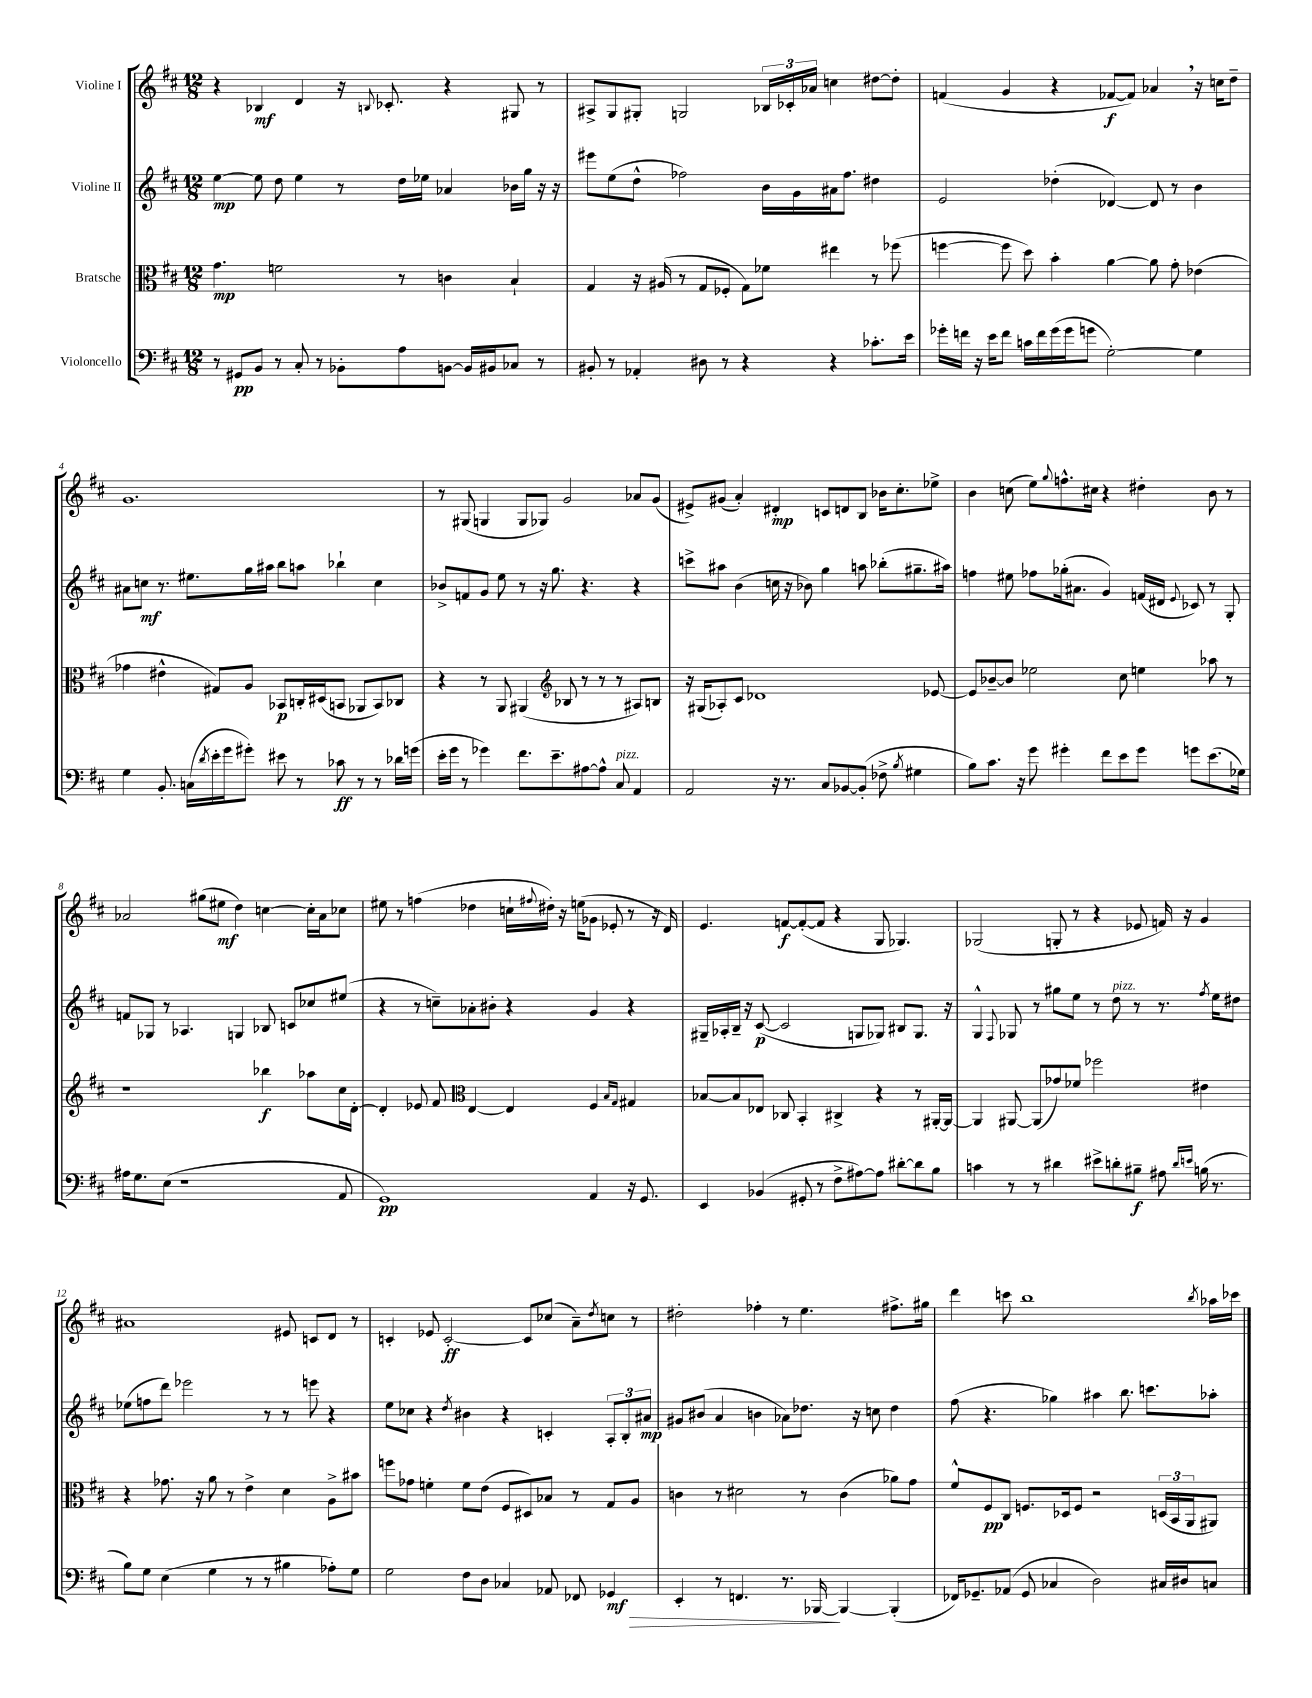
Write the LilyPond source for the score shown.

<<
\new StaffGroup <<
\new Staff = "s0" \with { instrumentName = "Violine I" } {
    \clef treble \key d \major \numericTimeSignature \time 12/8
    r4 bes4\mf d'4 r16 \appoggiatura { b8 } ces'8.-. r4 gis8 r8 |
    ais8-> g8 gis8-. g2 \tuplet 3/2 { bes16 ces'16-. aes'16 } c''4 dis''8~ dis''8-. |
    f'4( g'4 r4 fes'8~\f fes'8) aes'4 \breathe r16 c''16 d''8-- |
    g'1. |
    r8 gis8( g4 g8 ges8) g'2 aes'8 g'8( |
    eis'8->) gis'8( a'4-.) dis'4-.\mp c'8 d'8 b8 bes'16 cis''8.-. ees''8-> |
    b'4 c''8( e''8) \appoggiatura { g''8 } f''8.-^ cis''16 r4 dis''4-. b'8 r8 |
    aes'2 gis''8( eis''8\mf d''4) c''4~ c''16-. aes'16 ces''8 |
    eis''8 r8 f''4( des''4 c''16-! \appoggiatura { fis''8 } dis''16-.) r16 e''16( ges'8 ees'8-. r8 r16 d'16) |
    e'4. f'8~\f f'8~-.( f'8 r4 g8 ges4.) |
    ges2( g8-. r8 r4 ees'8 f'16) r16 g'4 |
    ais'1 eis'8 c'8 d'8 r8 |
    c'4-. ees'8 c'2~-.\ff c'8 ces''8( a'8--) \acciaccatura { d''8 } c''8 r8 |
    dis''2-. fes''4-. r8 e''4. fis''8.-> gis''16 |
    d'''4 c'''8 b''1 \acciaccatura { b''8 } aes''16 ces'''16 \bar "|." |
}
\new Staff = "s1" \with { instrumentName = "Violine II" } {
    \clef treble \key d \major \numericTimeSignature \time 12/8
    e''4~\mp e''8 d''8 e''4 r8 d''16 ees''16 aes'4 bes'16 g''16 r16 r16 |
    eis'''8 e''8( d''8-^ fes''2) b'16 g'16 ais'16 fes''8. dis''4 |
    e'2 des''4-.( des'4~) des'8 r8 b'4 |
    ais'8 c''8\mf r8. eis''8. g''16 ais''16 b''8 a''8 bes''4-! c''4 |
    bes'8-> f'8 g'8 e''8 r8 r16 g''8. r4. r4 |
    c'''8-> ais''8 b'4( c''16 r16 bes'8) g''4 a''8 bes''8-.( gis''8.-- ais''16) |
    f''4 eis''8 fes''8 ges''16-.( ais'8. g'4) f'16( dis'16 \appoggiatura { e'8 } ces'8) r8 g8-. |
    f'8 ges8 r8 aes4. g4 bes8 c'8 ces''8 eis''8( |
    r4 r8 c''8--) aes'8-. bis'8-. r4 g'4 r4 |
    gis16-- aes16-. b16-- r16 cis'8~\p( cis'2 g8 ges8) bis8 ges8. r16 |
    g4-^ \appoggiatura { fis8 } ges8 r8 gis''8 e''8 r8 d''8^\markup { \italic "pizz." } r8 r8. \acciaccatura { fis''8 } e''16 dis''8 |
    ees''8( f''8 d'''8) ees'''2 r8 r8 e'''8 r4 |
    e''8 ces''8 r4 \acciaccatura { d''8 } bis'4 r4 c'4-. \tuplet 3/2 { a8-. b8-. ais'8\mp } |
    gis'8 bis'8( a'4 b'4 aes'8) des''8. r16 c''8 des''4 |
    fis''8( r4. ges''4) ais''4 b''8. c'''8. aes''8-. \bar "|." |
}
\new Staff = "s2" \with { instrumentName = "Bratsche" } {
    \clef alto \key d \major \numericTimeSignature \time 12/8
    g'4.\mp f'2 r8 c'4 b4-! |
    g4 r16 ais16( r8 g8 fes8-. g8) fes'8 eis''4 r8 fes''8( |
    f''4~ f''8 d''8) b'4-. a'4~ a'8 g'8-. ees'4( |
    ges'4 eis'4-^ gis8) a8 bes,8\p c16-. dis16( b,8 aes,8 b,8) ces8 |
    r4 r8 a,8 ais,4( \clef treble bes8 r8 r8 r8 ais8) b8 |
    r16 gis16( aes8-.) cis'8 des'1 ees'8~ |
    ees'8 bes'8~-- bes'8 ees''2 cis''8 e''4 aes''8 r8 |
    r1 bes''4\f aes''8 cis''16 d'16~-. |
    d'4-. ees'8 fis'8 \clef alto e4~ e4 fis4 \grace { b16 g16 } gis4 |
    bes8~ bes8 ees8 ces8 b,4-. cis4-> r4 r8 ais,16~-. ais,16~ |
    ais,4 ais,8~ ais,8( ges'8) fes'8 fes''2 eis'4 |
    r4 ges'8. r16 a'8 r8 e'4-> d'4 a8-> bis'8 |
    f''8 ges'8 f'4-. f'8 e'8( fis8 dis8) bes8 r8 g8 a8 |
    c'4 r8 dis'2 r8 c'4( aes'8) g'8 |
    fis'8-^ fis8\pp cis8 f8. des16 f8 r2 \tuplet 3/2 { d16( b,16 a,16 } ais,8) \bar "|." |
}
\new Staff = "s3" \with { instrumentName = "Violoncello" } {
    \clef bass \key d \major \numericTimeSignature \time 12/8
    r8 gis,8\pp b,8 r8 cis8-. r8 bes,8-. a8 b,8~ b,16 bis,16 ces8 r8 |
    bis,8-. r8 aes,4-. dis8 r8 r4 r4 ces'8.-. e'16 |
    ges'16-. f'16 r16 e'16 f'8 c'16 f'16 ges'16( ges'16 g'8 g2~-.) g4 |
    g4 b,8.-. c16( \acciaccatura { d'8 } e'16-. g'16 gis'8-.) eis'8 r8 ces'8\ff r8 r8 des'16 g'16( |
    e'16-. g'16 r8 ges'4) fis'8. e'8.-- ais8~ ais8-^ cis8^\markup { \italic "pizz." } a,4 |
    a,2 r16 r8. cis8 bes,8~ bes,8-.( fes8-> \acciaccatura { b8 } gis4 |
    b8) cis'8. r16 g'8 gis'4-. fis'8 e'8 gis'8 g'8 e'8.( ges16) |
    ais16 g8. e8( r1 a,8 |
    g,1\pp) a,4 r16 g,8. |
    e,4 bes,4( gis,8-. r8 fis8-> ais8~) ais8 dis'8~-. dis'8 b8 |
    c'4 r8 r8 dis'4 eis'8-> d'8-. bis8--\f ais8 \grace { d'16 e'16 } b16( r8. |
    b8) g8 e4( g4 r8 r8 bis4 aes8-.) g8 |
    g2 fis8 d8 ces4 aes,8 fes,8 ges,4\mf\> |
    e,4-. r8 f,4. r8. bes,,16~\! bes,,4~ bes,,4-.( |
    fes,16) ges,8.-- aes,8( ges,8 ces4 d2) cis16 dis16 c8 \bar "|." |
}
>>
>>
